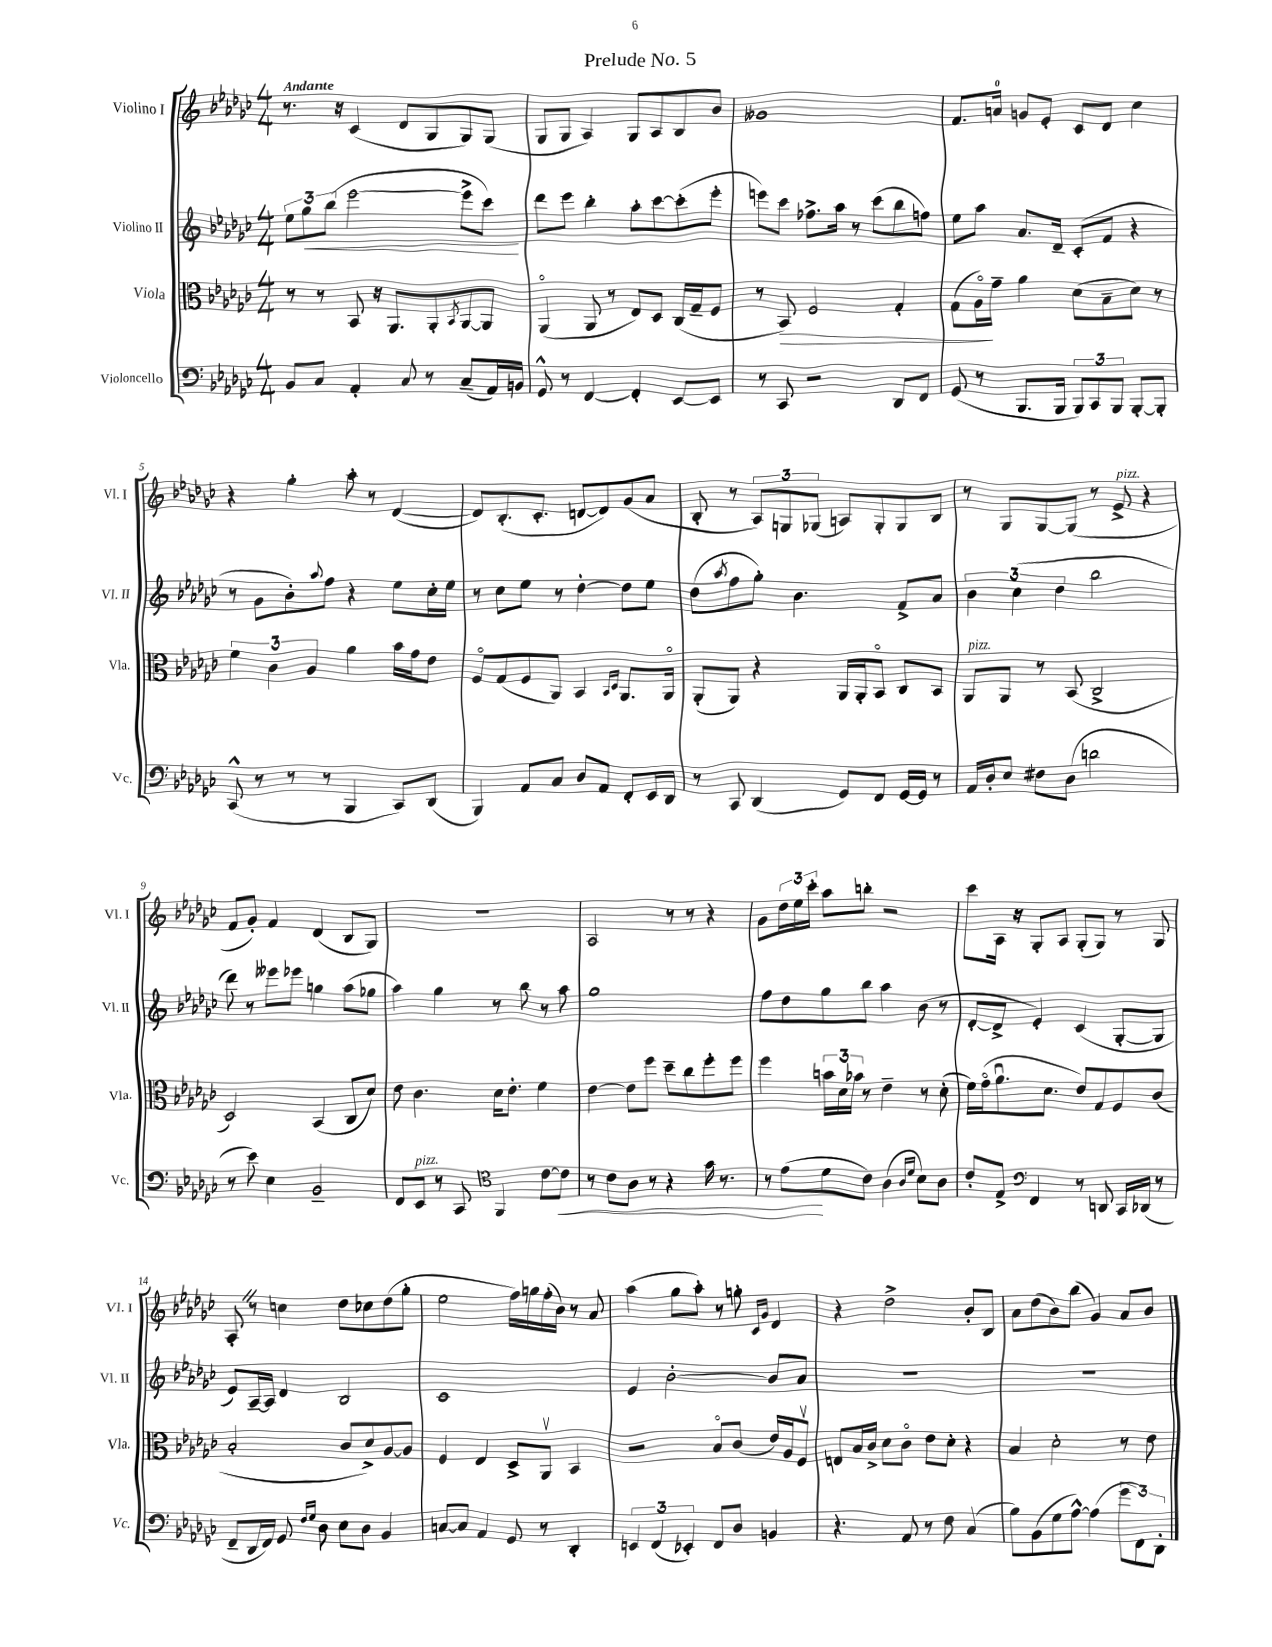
\header { title = "Prelude No. 5" }
<<
\new StaffGroup <<
\new Staff = "s0" \with { instrumentName = "Violino I" shortInstrumentName = "Vl. I" } {
    \clef treble \key ges \major \numericTimeSignature \time 4/4 \tempo "Andante"
    r8. r16 ces'4( des'8 ges8 ges8) ges8( |
    ges8 ges8 aes4) ges8 aes8 bes8 bes'8 |
    geses'1 |
    f'8. a'16-0 g'8 ees'8-. ces'8 des'8 ces''4 |
    r4 ges''4-. aes''8-. r8 des'4~( |
    des'8) bes8.-.( ces'8.-. d'8~ d'8) ges'8( aes'8 |
    bes8-. r8 \tuplet 3/2 { aes8) g8 ges8( } a8) ges8-. ges8 bes8 |
    r8 ges8 ges8~ ges8( r8 ees'8->^\markup { \italic "pizz." } r4 |
    f'8 ges'8-.) f'4 des'4( bes8 ges8) |
    R1 |
    aes2 r8 r8 r4 |
    ges'8 \tuplet 3/2 { des''16 ees''16 ces'''16-. } aes''8 b''8-. r2 |
    ces'''8 aes16 r16 ges8-. aes8 ges8-.( ges8) r8 ges8 |
    aes8-. \once \override BreathingSign.text = \markup { \musicglyph "scripts.caesura.straight" } \breathe r8 c''4 des''8 ces''8 des''8( ges''8-. |
    ees''2 f''16) g''16 f''16-.( bes'16) r8 aes'8 |
    aes''4( ges''8 aes''8-.) r8 g''8-. \grace { ces'16 ges'16 } des'4 |
    r4 des''2-> bes'8-. bes8 |
    aes'8 des''8( bes'8) bes''8( ges'4) aes'8 bes'8 \bar "|." |
}
\new Staff = "s1" \with { instrumentName = "Violino II" shortInstrumentName = "Vl. II" } {
    \clef treble \key ges \major \numericTimeSignature \time 4/4
    \tuplet 3/2 { ees''8 ges''8\< bes''8( } ees'''2~ ees'''8-> ces'''8\!) |
    des'''8 ees'''8 bes''4-. aes''8-. ces'''8~ ces'''8-.( ees'''8-. |
    e'''8) ces'''8 fes''8.-> aes''16 r8 ces'''8( bes''8 f''8) |
    ees''8 aes''8 aes'8. des'16-- ces'8-.( f'8 r4 |
    r8 ges'8 bes'8-.) \appoggiatura { aes''8 } f''8 r4 ees''8 ces''16-. ees''16 |
    r8 ces''8 ees''8 r8 des''4~-. des''8 ees''8 |
    des''8( \acciaccatura { aes''8 } f''8 ges''8-.) bes'4. f'8-> aes'8 |
    \tuplet 3/2 { bes'4 ces''4( des''4 } bes''2 |
    des'''8) r8 eeses'''8 ees'''8 g''4 aes''8( ges''8 |
    aes''4) ges''4 r8 bes''8 r8 aes''8 |
    ges''1 |
    f''8 des''8 ges''8 bes''8 aes''4 bes'8( r8 |
    des'8~-. des'8-> ees'4-.) ces'4( ges8~-. ges8 |
    ees'8) aes16~-- aes16 des'4 bes2 |
    ces'1 |
    ees'4 bes'2~-. bes'8 aes'8 |
    R1 |
    R1 \bar "|." |
}
\new Staff = "s2" \with { instrumentName = "Viola" shortInstrumentName = "Vla." } {
    \clef alto \key ges \major \numericTimeSignature \time 4/4
    r8 r8 bes,8 r16 aes,8. aes,8-. \acciaccatura { bes,8 } aes,8~ aes,8 |
    aes,4\flageolet( aes,8 r8 ees8) des8 ces16( ges16-- f8 |
    r8 bes,8\>) f2 ges4-. |
    ges8( aes16\flageolet\!) ges'16-- aes'4 des'8( bes8-- des'8) r8 |
    \tuplet 3/2 { f'4 ces'4 aes4 } aes'4 bes'16 ges'16 ees'8 |
    f8\flageolet ges8( f8 aes,8) bes,4 \grace { bes,16 des16 } aes,8. aes,16\flageolet |
    aes,8-.( aes,8) r4 aes,16 aes,16-. bes,8\flageolet ces8 bes,8 |
    aes,8^\markup { \italic "pizz." } aes,8 r8 bes,8( ces2-> |
    des2) bes,4( ces8 des'8) |
    ees'8 ces'4. des'16 ees'8.-. f'4 |
    ees'4~ ees'8 f''8 des''8-- ces''8 f''8-. f''8 |
    f''4 \tuplet 3/2 { b'16 des'16 bes'16 } r8 ees'4-- r8 des'8-.( |
    f'16) ges'16\flageolet( aes'8.\downbow des'8. ees'8) ges8 f8 ces'8( |
    bes2-. ces'8 des'8->) aes8~ aes8 |
    f4 ees4 des8-> aes,8\upbow bes,4 |
    r2 bes8\flageolet ces'8( ees'16) aes16 f8\upbow |
    e8 bes16 ces'16-> des'8 ces'8\flageolet ees'8 des'8-. r4 |
    bes4 des'2-. r8 ees'8 \bar "|." |
}
\new Staff = "s3" \with { instrumentName = "Violoncello" shortInstrumentName = "Vc." } {
    \clef bass \key ges \major \numericTimeSignature \time 4/4
    bes,8 ces8 aes,4-. ces8 r8 ces8--( aes,16) b,16 |
    ges,8-^ r8 f,4~ f,4-. ees,8~ ees,8 |
    r8 ces,8 r2 des,8 f,8 |
    ges,8( r8 bes,,8. bes,,16 \tuplet 3/2 { bes,,8) ces,8 bes,,8 } bes,,8~-. bes,,8-. |
    ces,8-^( r8 r8 r8 bes,,4 ces,8) des,8( |
    bes,,4) aes,8 ces8 des8 aes,8 f,8-. ees,16 des,16 |
    r8 ces,8 des,4( ges,8) f,8 ges,16~ ges,16 r8 |
    aes,16 des16-. ees8 fis8 des8( d'2 |
    r8 ees'8) ees4 bes,2-- |
    f,8 ees,8^\markup { \italic "pizz." } r8 ces,8 \clef tenor f,4 ces'8~ ces'8\< |
    r8 ces'8 aes8 r8 r4 ges'16 r8. |
    r8 ees'8\!( des'8 ces'8) aes4( \grace { aes16 des'16 } bes8) aes8 |
    ces'8-. ees8-> \clef bass f,4 r8 d,8 ces,16 des,16( r8 |
    f,8-- des,16 f,16) ges,8 \grace { f16 ges16 } des8 ees8 des8 bes,4 |
    c8~ c8 aes,4 ges,8 r8 des,4-. |
    \tuplet 3/2 { e,4 f,4( ees,4-.) } f,8 des8 b,4 |
    r4. aes,8 r8 f8 ces4( |
    bes8) bes,8( ges8 aes8~-^) aes4( \tuplet 3/2 { ges'8 f,8) des,8-. } \bar "|." |
}
>>
>>
